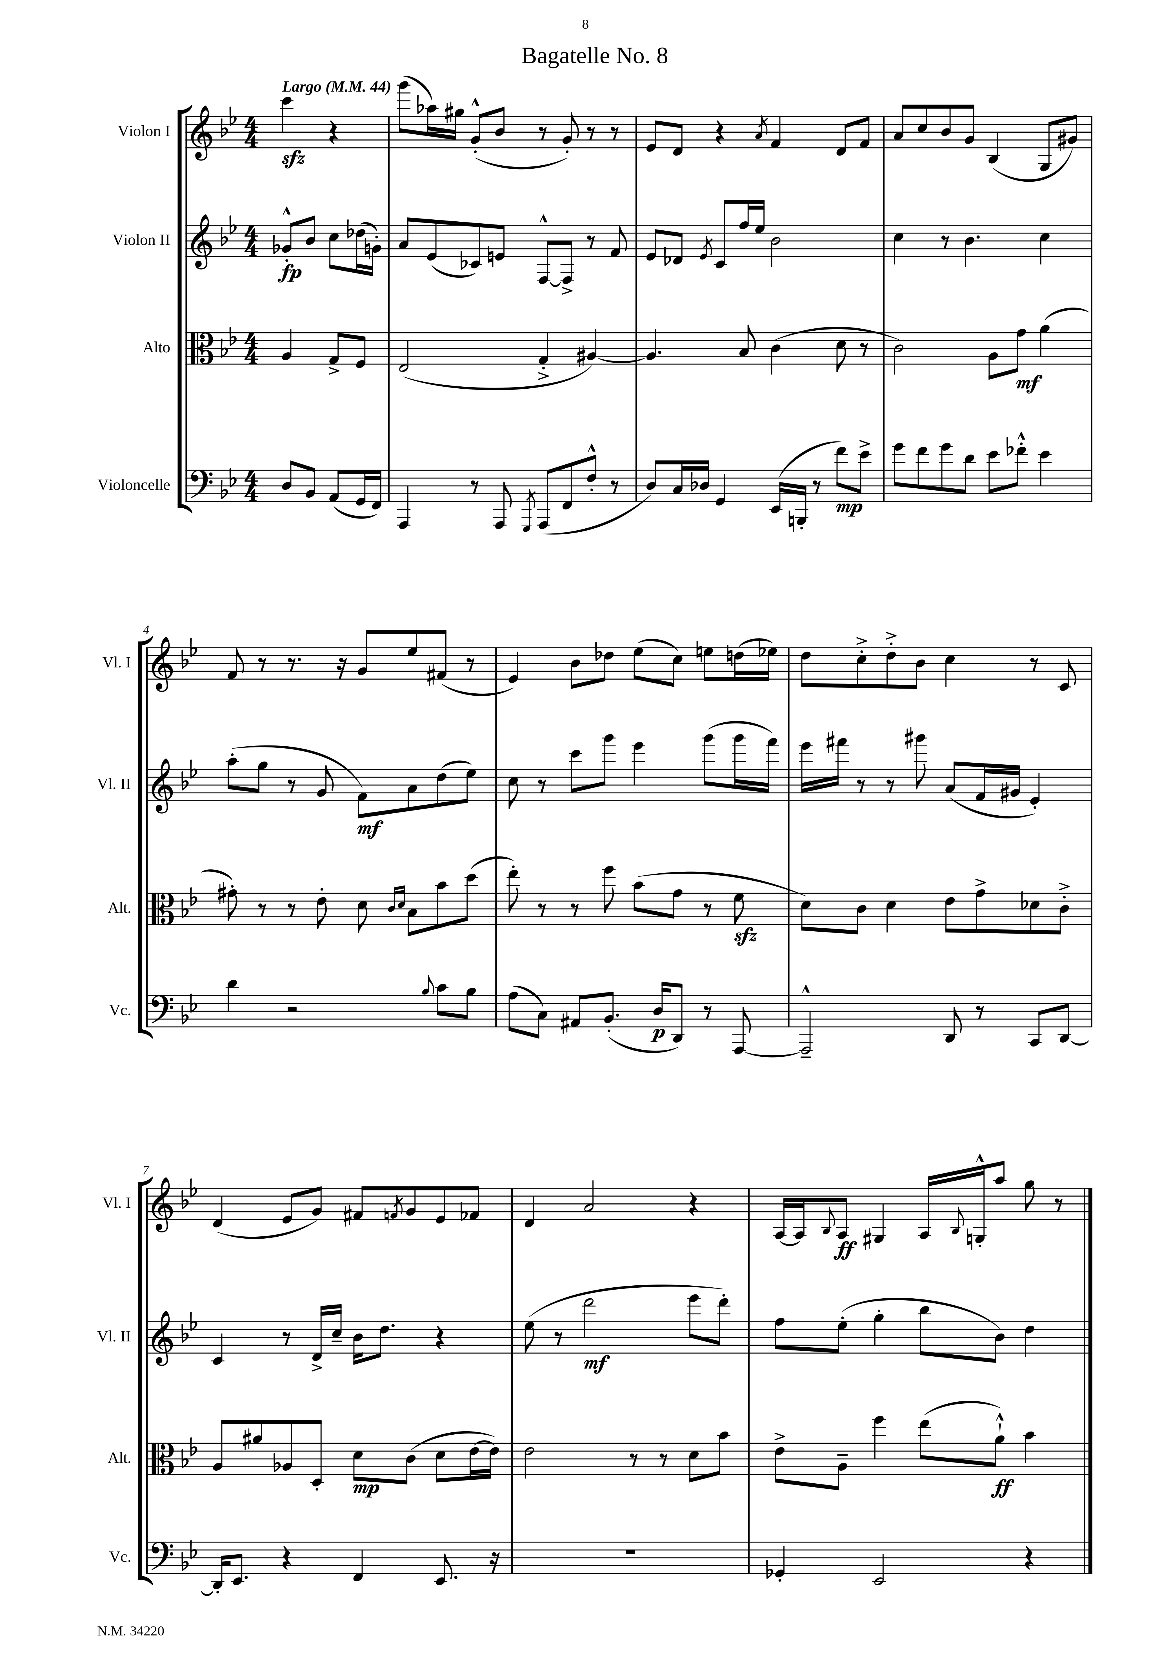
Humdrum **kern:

**kern	**kern	**kern	**kern
*staff4	*staff3	*staff2	*staff1
*clefF4	*clefC3	*clefG2	*clefG2
*k[b-e-]	*k[b-e-]	*k[b-e-]	*k[b-e-]
*M4/4	*M4/4	*M4/4	*M4/4
*MM44	*MM44	*MM44	*MM44
8D	4A	8g-'^^	4ccc
8BB-	.	8b-	.
(8AA	8G^	8cc	4r
16GG	8F	(16dd-	.
16FF)	.	16g')	.
=	=	=	=
4AAA	(2E-	8a	(8ggg
.	.	(8e-	16aa-)
.	.	.	16gg#
8r	.	8c-)	(8g'^^
8AAA	.	8e	8b-
8qGGG	.	.	.
(8AAA	4G'^	[8F^^	8r
8FF	.	8F^]	8g')
8F'^^	[4A#)	8r	8r
8r	.	8f	8r
=	=	=	=
8D)	4.A#]	8e-	8e-
16C	.	8d-	8d
16D-	.	.	.
.	.	8qe-	.
4GG	.	8c	4r
.	8B-	16ff	.
.	.	16ee-	.
.	.	.	8qa
(16EE-	(4c	2b-	4f
16BBB'	.	.	.
8r	.	.	.
8f)	8d	.	8d
8e-^	8r	.	8f
=	=	=	=
8g	2c)	4cc	8a
8f	.	.	8cc
8g	.	8r	8b-
8d	.	4.b-	8g
8e-	8A	.	(4B-
8f-'^^	8g	.	.
4e-	(4a	4cc	8G
.	.	.	8g#)
=	=	=	=
4d	8g#')	(8aa'	8f
.	8r	8gg	8r
2r	8r	8r	8.r
.	8e-'	8g	.
.	.	.	16r
.	8d	8f)	8g
.	16qqc	.	.
.	16qqd	.	.
.	8B-	8a	8ee-
8qqB-	.	.	.
8c	8b-	(8dd	(8f#
8B-	(8dd	8ee-)	8r
=	=	=	=
(8A	8ee-')	8cc	4e-)
8C)	8r	8r	.
8AA#	8r	8ccc	8b-
(8.BB-'	8ff	8ggg	8dd-
.	(8b-	4eee-	(8ee-
16D	.	.	.
8DD)	8g	.	8cc)
8r	8r	(8ggg	8ee
[8AAA	8f	16ggg	(16dd
.	.	16fff)	16ee-)
=	=	=	=
2AAA~^^]	8d)	16eee-	8dd
.	.	16fff#	.
.	8c	8r	8cc'^
.	4d	8r	8dd'^
.	.	8ggg#	8b-
8DD	8e-	(8a	4cc
8r	8g^	16f	.
.	.	16g#	.
8CC	8d-	4e-')	8r
[8DD	8c'^	.	8c
=	=	=	=
16DD']	8A	4c	(4d
8.EE-	.	.	.
.	8a#	.	.
4r	8A-	8r	8e-
.	8D'	16d^	8g)
.	.	16cc~	.
4FF	8d	16b-	8f#
.	.	8.dd	.
.	.	.	8qf
.	(8c	.	8g
8.EE-	8d	4r	8e-
.	[16e-	.	8f-
16r	16e-])	.	.
=	=	=	=
1r	2e-	(8ee-	4d
.	.	8r	.
.	.	2ddd	2a
.	8r	.	.
.	8r	.	.
.	8d	8eee-	4r
.	8b-	8ddd')	.
=	=	=	=
4GG-'	8e-^	8ff	[16A
.	.	.	16A]
.	.	.	8qqB-
.	8A~	(8ee-'	8A
2EE-	4ff	4gg'	4G#
.	(8ee-	8bb-	16A
.	.	.	8qqB-
.	.	.	16G'^^
.	8a`^^)	8b-)	8aa
4r	4b-	4dd	8gg
.	.	.	8r
==	==	==	==
*-	*-	*-	*-
